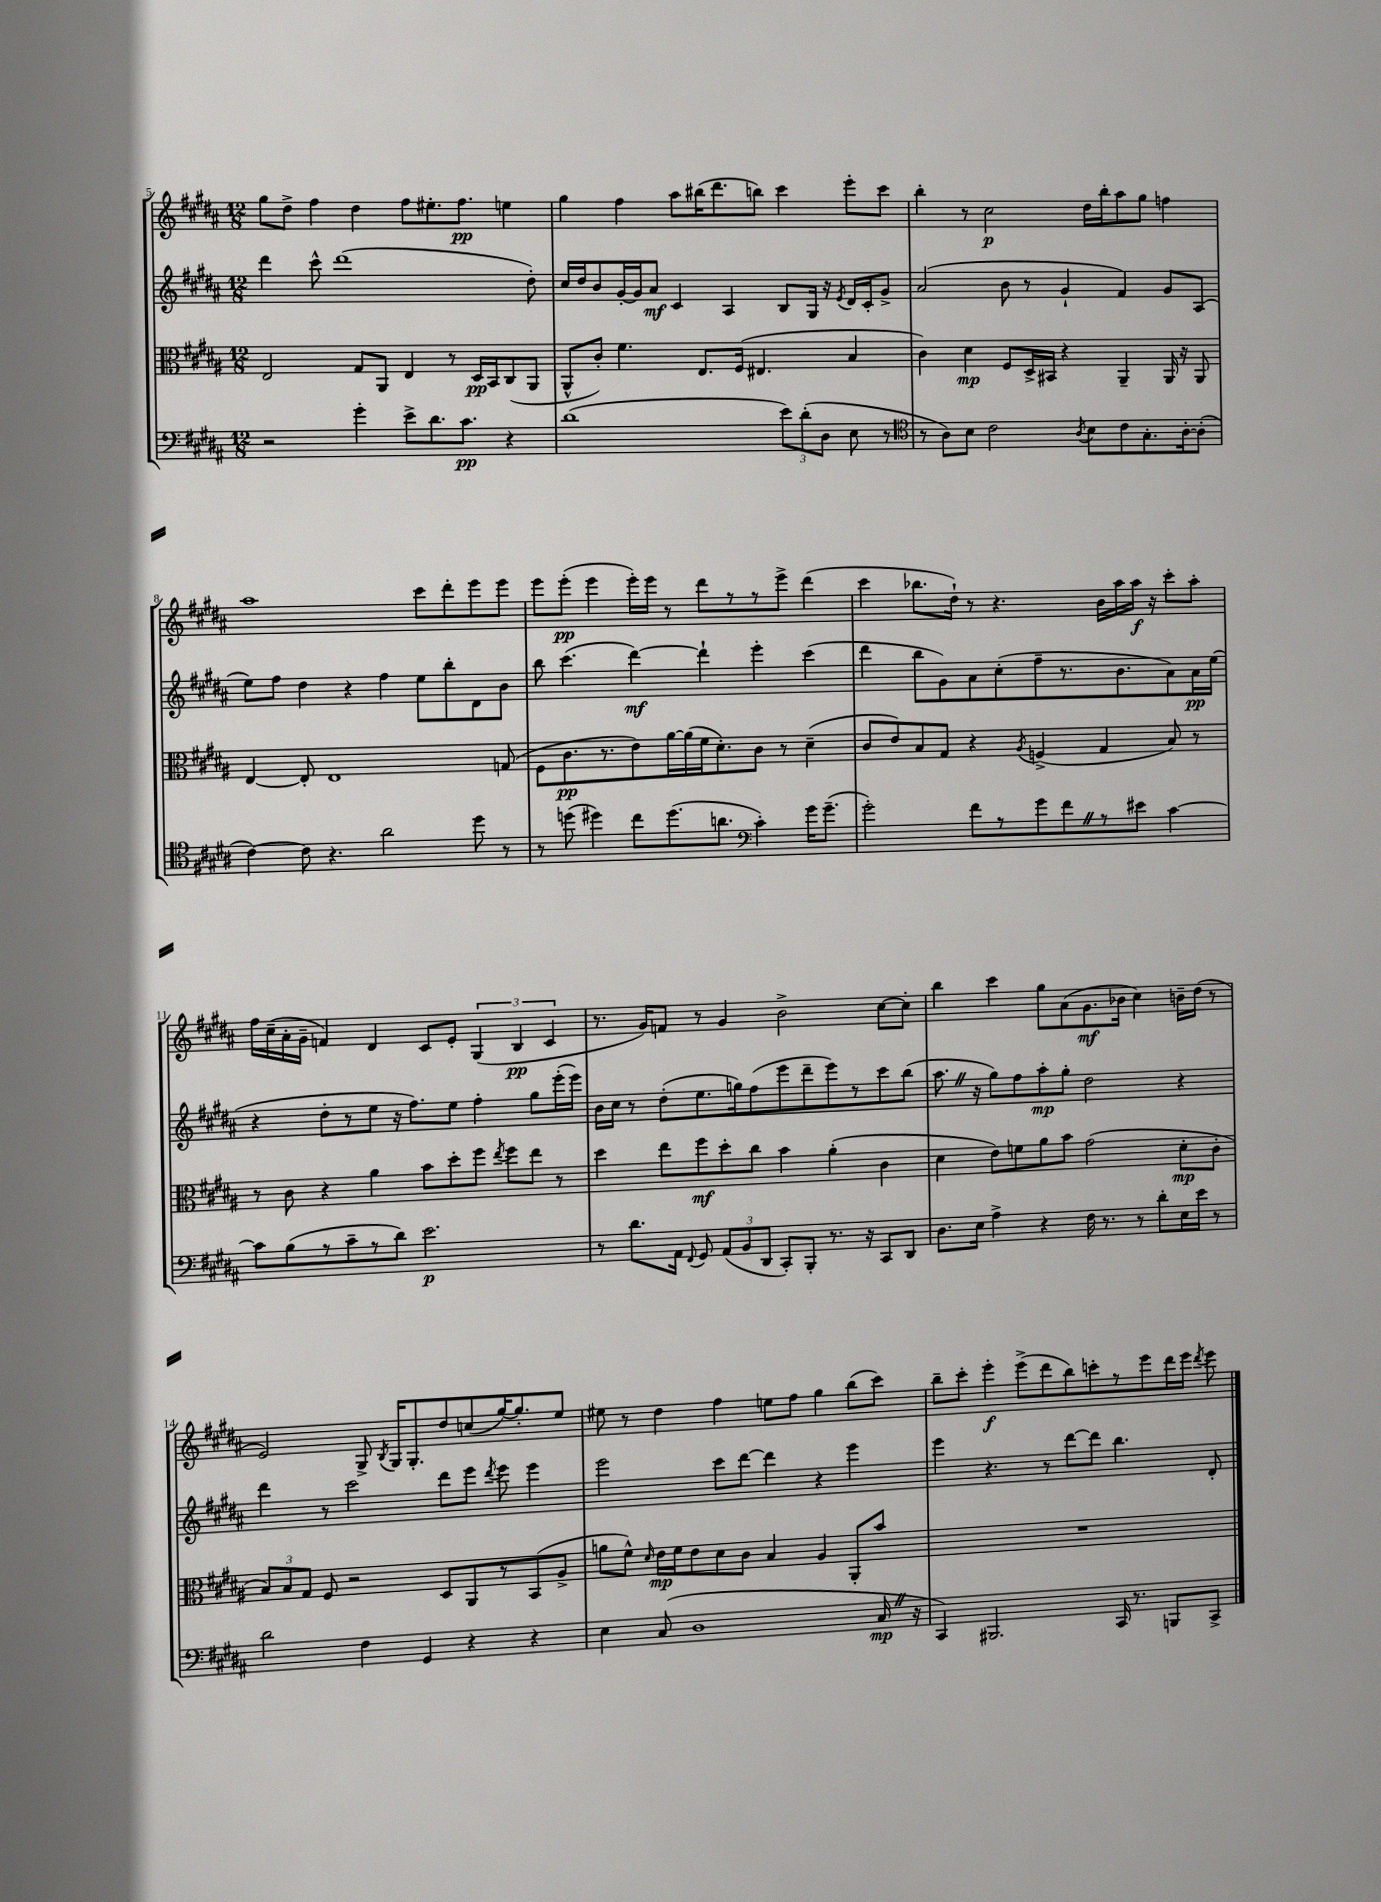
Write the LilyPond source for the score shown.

<<
\new StaffGroup <<
\new Staff = "s0" {
    \clef treble \key b \major \numericTimeSignature \time 12/8
    \autoBeamOff gis''8[ dis''8]-> fis''4 dis''4 fis''8[ eis''8.-. fis''8.]\pp e''4 |
    gis''4 fis''4 ais''8[ bis''16( dis'''8. b''8]) cis'''4 e'''8[-. cis'''8] |
    b''4-. r8 cis''2\p dis''16[ b''16-. ais''8 gis''8] f''4 |
    ais''1 cis'''8[ dis'''8-. e'''8 e'''8] |
    e'''8[ e'''8]-.\pp( e'''4 e'''16[-.) e'''16] r8 dis'''8[ r8 r8 e'''8]-> dis'''4( |
    cis'''4 bes''8.[ dis''16]-!) r8 r4. b'16[ ais''16 ais''16]\f r16 cis'''8[-. ais''8]-. |
    fis''16[ cis''16--( ais'16-. gis'16]-- f'4) dis'4 cis'8[ e'8]-. \tuplet 3/2 { gis4( b4\pp cis'4 } |
    r8. gis'16[) f'8] r8 gis'4 b'2-> cis''8[~ cis''8]-. |
    b''4 cis'''4 gis''8[ ais'8( gis'8.\mf bes'16] cis''4) b'16[-- dis''16]( r8 |
    e'2) gis8-> \acciaccatura { b8 } gis16[ gis8.-. dis''8 c''8( gis''16~) gis''8.-. e''8] |
    eis''8 r8 dis''4 fis''4 e''8[ fis''8] gis''4 b''8[( cis'''8]) |
    b''8[-- cis'''8]-. e'''4-.\f e'''8[->( dis'''8 b''8) c'''8-. r8 e'''8 dis'''16 e'''16] \acciaccatura { dis'''8 } e'''8 \bar "|." |
}
\new Staff = "s1" {
    \clef treble \key b \major \numericTimeSignature \time 12/8
    \autoBeamOff dis'''4 cis'''8-^ dis'''1( dis''8-.) |
    cis''16[ dis''16 b'8 gis'16~-. gis'16 ais'8]\mf cis'4 ais4 b8[ gis16] r16 \acciaccatura { e'8 } dis'16[ cis'16-. gis'8]-> |
    ais'2( b'8 r8 gis'4-! fis'4) gis'8[ ais8]( |
    e''8[) fis''8] dis''4 r4 fis''4 e''8[ b''8-. dis'8 b'8] |
    b''8 cis'''4.( dis'''4~\mf) dis'''4-! e'''4-. cis'''4( |
    dis'''4 b''8[ gis'8) ais'8 cis''8-.( fis''8-- r8. b'8. ais'8) ais'16\pp e''16]( |
    r4 dis''8[-. r8 e''8] r16 fis''8.[) e''8] fis''4-. gis''8[ e'''16-.( e'''16]) |
    b'16[ cis''16] r8 dis''8[-.( e''8. g''16) fis''8( e'''8 dis'''8-- e'''8) r8 cis'''8 b''8]( |
    ais''8. \once \override BreathingSign.text = \markup { \musicglyph "scripts.caesura.straight" } \breathe r16 gis''8[) fis''8 ais''8-.\mp gis''8]-. dis''2 r4 |
    dis'''4 r8 cis'''2 dis'''8[ e'''8] \acciaccatura { dis'''8 } e'''8 e'''4 |
    e'''2 cis'''8[ dis'''8]~ dis'''4 r4 e'''4 |
    e'''4 r4. r8 dis'''8[~ dis'''8] b''4. dis'8-. \bar "|." |
}
\new Staff = "s2" {
    \clef alto \key b \major \numericTimeSignature \time 12/8
    \autoBeamOff e2 gis8[ ais,8] e4 r8 dis16[\pp b,16 cis8( ais,8] |
    ais,8[-^ cis'8]-.) fis'4. e8.[ fis16]( eis4. b4 |
    cis'4) dis'4\mp fis8[ dis16-> bis,16] r4 ais,4-- ais,16 r16 ais,8 |
    e4~ e8-. e1 g8( |
    fis8[ cis'8.\pp r8. e'8) ais'16~ ais'16( fis'16 dis'8.-.) cis'8] r8 dis'4--( |
    cis'8[ e'8) b8 gis8] r4 \acciaccatura { ais8 } f4->( gis4 b8) r8 |
    r8 cis'8 r4 ais'4 b'8[ dis''8-. fis''8] \acciaccatura { e''8 } fis''8[ e''8] r8 |
    dis''4 e''8[ fis''8\mf dis''8-. cis''8] b'4 ais'4-.( cis'4 |
    dis'4 e'8[) f'8 ais'8 b'8] gis'2( dis'8[-.\mp cis'8]-. |
    \tuplet 3/2 { b8[) b8 gis8] } fis8 r2 dis8[ ais,8 r8 b,8( ais8]-> |
    a'8[ fis'8]-^) \grace { dis'16 } e'16[\mp fis'16 e'8 dis'8 cis'8] b4 ais4 ais,8[-. b'8] |
    R1. \bar "|." |
}
\new Staff = "s3" {
    \clef bass \key b \major \numericTimeSignature \time 12/8
    \autoBeamOff r2 gis'4-. e'8[-> dis'8. cis'8.]\pp r4 |
    dis'1( \tuplet 3/2 { e'8[) dis'8-.( dis8] } e8 r8 |
    \clef tenor r8 ais8[) b8] cis'2 \acciaccatura { ais8 } b8[ cis'8 gis8.-. ais16~-. ais8]-.( |
    cis'4~) cis'8 r4. ais'2 dis''8 r8 |
    r8 d''8( dis''4) cis''8[ dis''8.( a'8.] \clef bass cis'4-.) gis'16[ gis'8.]--( |
    gis'2-.) fis'8[ r8 gis'8 fis'8 \once \override BreathingSign.text = \markup { \musicglyph "scripts.caesura.straight" } \breathe r8 eis'8] cis'4~ |
    cis'8[ b8( r8 cis'8-- r8 dis'8]) e'2.\p |
    r8 dis'8.[ ais,16] \appoggiatura { fis,8 } gis,8 \tuplet 3/2 { ais,8[( b,8 dis,8] } cis,8[-.) b,,8]-. r8. r16 cis,8[ dis,8] |
    dis8.[ e16] ais4-> r4 fis16 r8. r8 dis'8[-. e16 e'16] r8 |
    dis'2 fis4 gis,4 r4 r4 |
    e4 cis8( dis1 cis16\mp \once \override BreathingSign.text = \markup { \musicglyph "scripts.caesura.straight" } \breathe r16 |
    cis,4) bis,,2. cis,16 r8. b,,8[ cis,8]-> \bar "|." |
}
>>
>>
\layout { \context { \Score currentBarNumber = #5 } }
